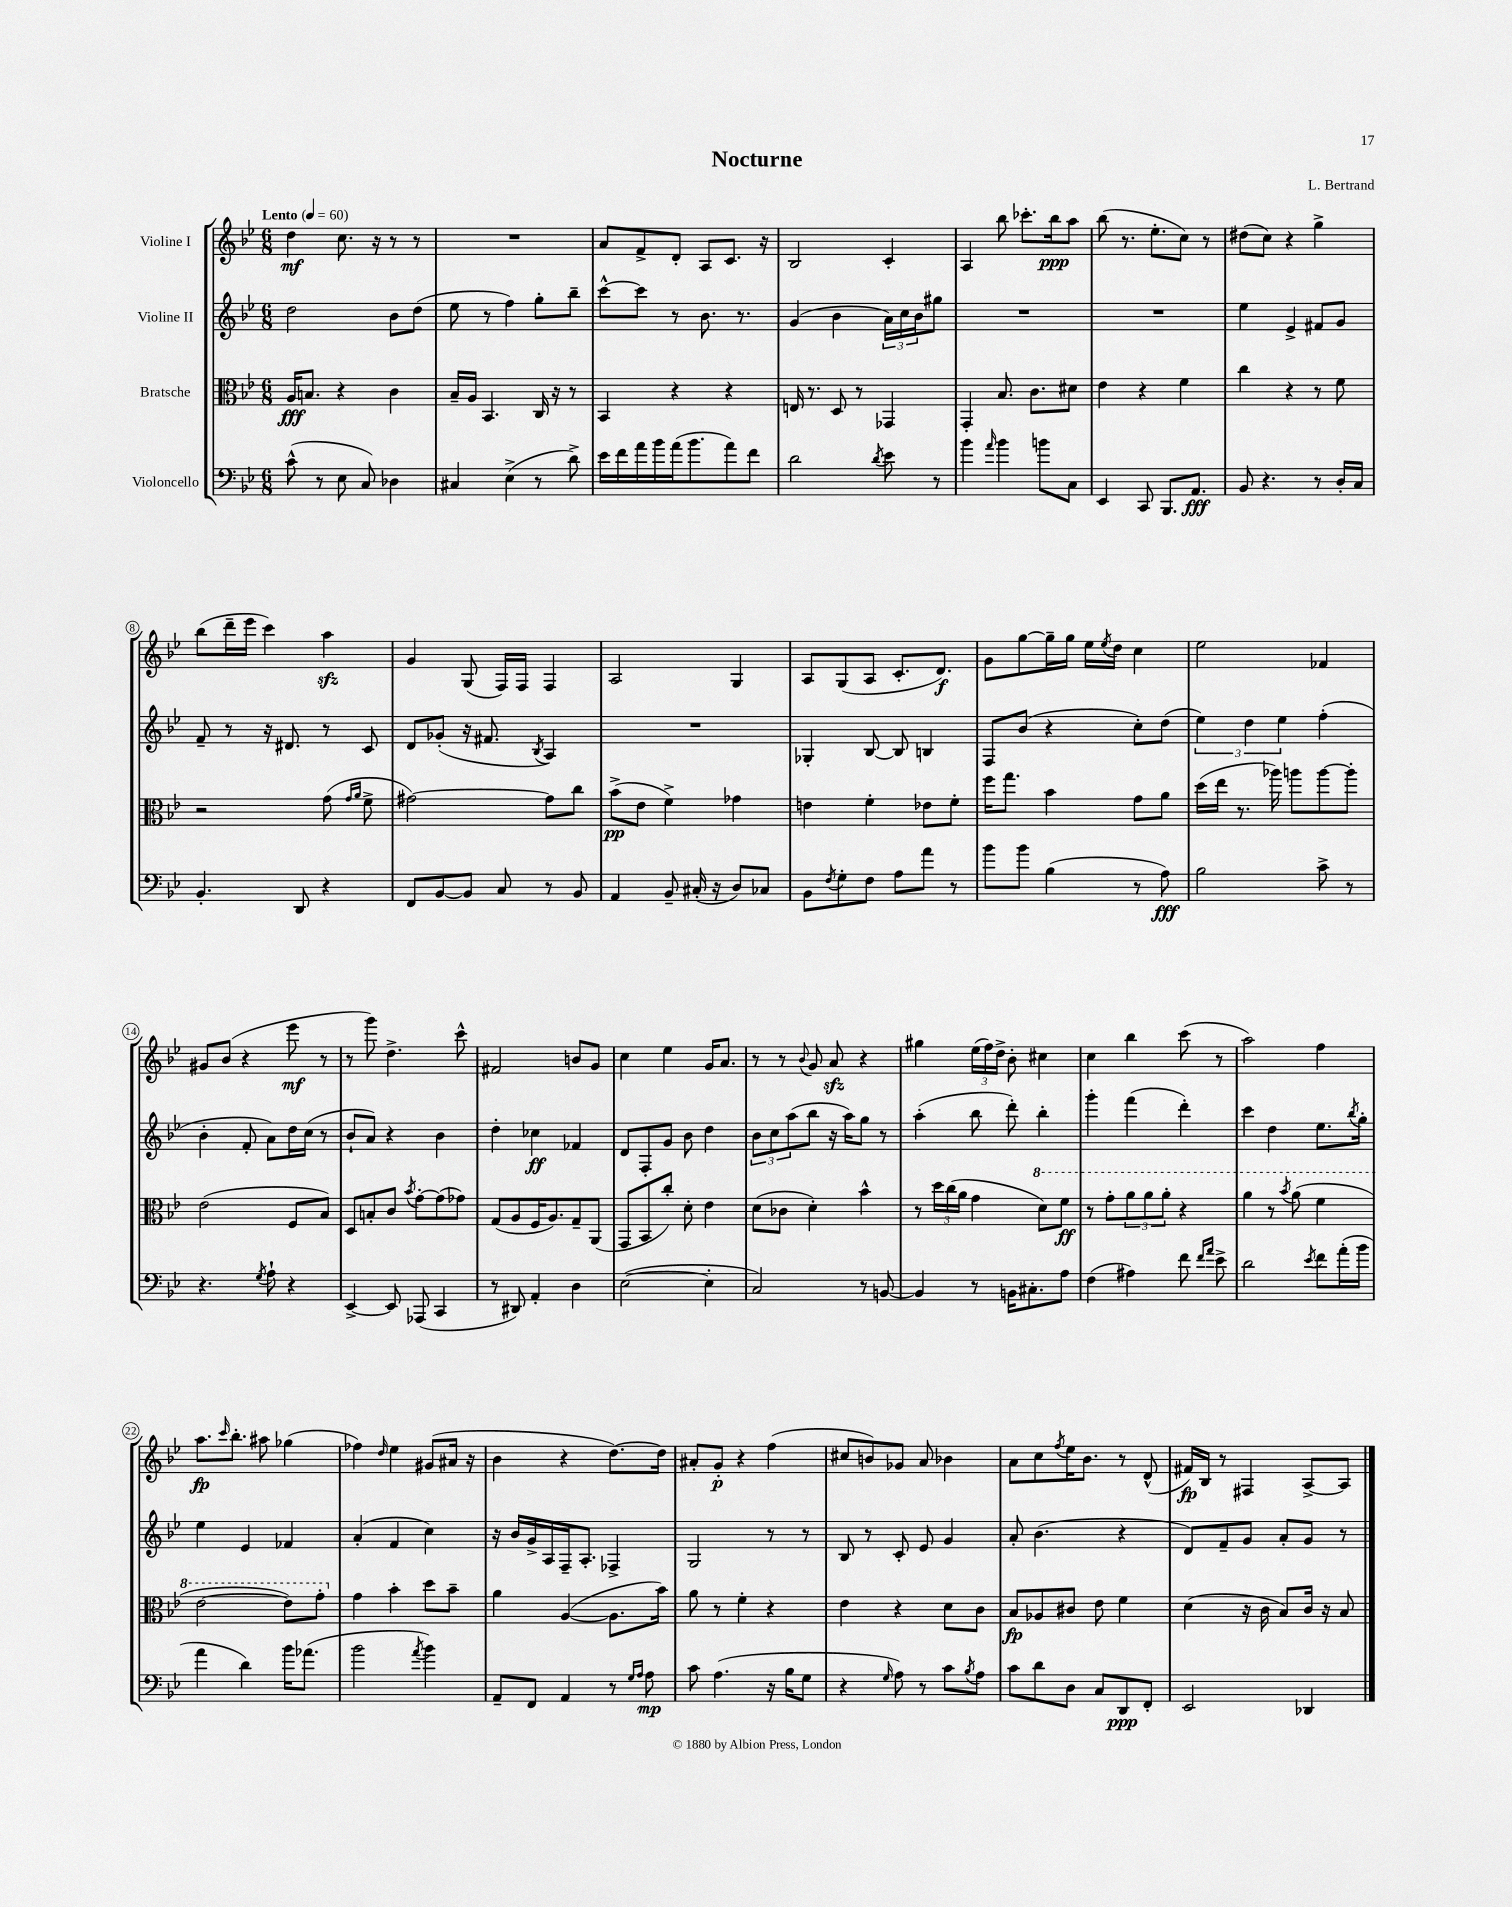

**kern	**kern	**kern	**kern
*staff4	*staff3	*staff2	*staff1
*clefF4	*clefC3	*clefG2	*clefG2
*k[b-e-]	*k[b-e-]	*k[b-e-]	*k[b-e-]
*M6/8	*M6/8	*M6/8	*M6/8
*MM60	*MM60	*MM60	*MM60
(8c^^\	16A/LK	2dd\	4dd\
.	8.B/J	.	.
8r	.	.	.
8E-\	4r	.	8.cc\
8C/)	.	.	.
.	.	.	16r
4D-\	4c\	8b-\L	8r
.	.	(8dd\J	8r
=	=	=	=
4C#/	16B-~/LL	8ee-\	2.r
.	16A/JJ	.	.
.	4.BB-/	8r	.
(4E-^\	.	4ff\)	.
8r	16C/	8gg'\L	.
.	16r	.	.
8d^\)	8r	8bb-~\J	.
=	=	=	=
16e-\LL	4BB-/	[8ccc^^\L	8a/L
16f\	.	.	.
16a\	.	8ccc\]J	8f^/
16b-\	.	.	.
(16a\J	4r	8r	8d'/J
8.b-\	.	.	.
.	.	8.b-\	8A/L
8a\)	4r	.	8.c/J
.	.	8.r	.
8f\J	.	.	.
.	.	.	16r
=	=	=	=
2d\	16E/	(4g/	2B-/
.	8.r	.	.
.	8D/	4b-\	.
.	8r	.	.
8qd/	.	.	.
8e-\	4GG-/	24a\LL)	4c'/
.	.	24cc\	.
.	.	24b-\J	.
8r	.	8gg#\J	.
=	=	=	=
4b-\	4GG'/	2.r	4A/
16qqa/	.	.	.
4b-\	8.B-/	.	8bb-\
.	.	.	8.ccc-'\L
.	8.c\L	.	.
8b\L	.	.	.
.	.	.	16bb-\k
8C\J	8d#\J	.	8aa\J
=	=	=	=
4EE-/	4e-\	2.r	(8bb-\
.	.	.	8.r
8CC/	4r	.	.
.	.	.	8.ee-'\L
8.BBB-/L	.	.	.
.	4f\	.	8cc\J)
8.AA/J	.	.	.
.	.	.	8r
=	=	=	=
8BB-/	4cc\	4ee-\	(8dd#\L
4.r	.	.	8cc\J)
.	4r	4e-^/	4r
8r	8r	8f#/L	4gg^\
16D'/LL	8f\	8g/J	.
16C/JJ	.	.	.
=	=	=	=
4.BB-'/	2r	8f~/	(8bb-\L
.	.	8r	16ddd~\L
.	.	.	16eee-\JJ
.	.	16r	4ccc\)
.	.	8.d#/	.
8DD/	.	.	.
4r	(8g\	8r	4aa\
.	16qqg/LL	.	.
.	16qqa/JJ	.	.
.	8f^\	8c/	.
=	=	=	=
8FF/L	[2g#\)	8d/L	4g/
[8BB-/	.	(8g-'/J	.
8BB-/]J	.	16r	(8G/
.	.	8.f#/	.
8C/	.	.	16F/LL)
.	.	.	16F/JJ
.	.	8qB-/	.
8r	8g#\]L	4A/)	4F/
8BB-/	8cc\J	.	.
=	=	=	=
4AA/	(8b-^\L	2.r	2A/
.	8e-\J	.	.
8BB-~/	4f^\)	.	.
(16C#'/	.	.	.
16r	.	.	.
8D/L)	4g-\	.	4G/
8C-/J	.	.	.
=	=	=	=
8BB-\L	4e\	4G-'/	8A/L
8qF/	.	.	.
8G'\	.	.	(8G/
8F\J	4f'\	[8B-/	8A/J
8A\L	.	8B-/]	8.c'/L
8a\J	8e-\L	4B/	.
.	.	.	8.d/J)
8r	8f'\J	.	.
=	=	=	=
8b-\L	16ff\LK	8F/L	8g\L
.	8.gg\J	.	.
8b-\J	.	(8b-/J	[8gg\
(4B-\	4b-\	4r	16gg~\]L
.	.	.	16gg\JJ
.	.	.	16ee-\LL
.	.	.	8qee-/
.	.	.	16dd\JJ
8r	8g\L	8cc'\L)	4cc\
8A\)	8a\J	(8dd\J	.
=	=	=	=
2B-\	(16dd\LL	6ee-\)	2ee-\
.	16ee-\JJ	.	.
.	8.r	.	.
.	.	6dd\	.
.	16aa-\)	.	.
.	.	6ee-\	.
.	8aa\L	.	.
8c^\	[8aa\	(4ff'\	4f-/
8r	8aa'\]J	.	.
=	=	=	=
4.r	(2e-\	4b-'\	8g#/L
.	.	.	(8b-/J
.	.	8f'/	4r
8qG/	.	.	.
8A`\	.	8a\L)	.
4r	8F/L	16dd\L	8eee-\
.	.	(16cc\JJ	.
.	8B-/J)	8r	8r
=	=	=	=
[4EE-^/	8D/L	8b-`/L	8r
.	8B'/	8a/J)	8ggg\)
8EE-/]	8c/J	4r	4.dd^\
.	8qb-/	.	.
(8AAA-/	[8g'\L	.	.
4CC/	(8g\]	4b-\	.
.	8g-\J)	.	8ccc^^\
=	=	=	=
8r	(8G/L	4dd'\	2f#/
8DD#/)	8A/	.	.
4AA'/	16F/K	4cc-\	.
.	8.A/)	.	.
4D\	8G~/	4f-/	8b/L
.	(8AA/J	.	8g/J
=	=	=	=
([2E-\	8GG/L	8d/L	4cc\
.	8BB-/	8F'/	.
.	8cc'/J)	8g/J	4ee-\
.	8d'\	8b-\	.
4E-'\]	4e-\	4dd\	16g/LK
.	.	.	8.a/J
=	=	=	=
2C/)	(8d\L	12b-\L	8r
.	.	12cc\	.
.	8c-\J	.	8r
.	.	(12aa\	.
.	.	.	8qqb-/
.	4d'\)	8bb-\J	8g/
.	.	16r	8a/
.	.	16aa\LK)	.
8r	4b-^^\	8gg\J	4r
[8BB/	.	8r	.
=	=	=	=
4BB/]	8r	(4aa'\	4gg#\
.	24dd\LL	.	.
.	(24cc\	.	.
.	24a\JJ	.	.
8r	4g\	8bb-\	(24ee-\LL
.	.	.	24ff\)
.	.	.	24dd^\JJ
16BB\LK	.	8ddd'\)	8b-'\
8.C#'\	.	.	.
.	8dd\L)	4bb-'\	4cc#\
8A\J	8ff\J	.	.
=	=	=	=
(4F\	8r	4ggg'\	4cc\
.	8gg'\L	.	.
4A#\)	12aa\	(4fff\	4bb-\
.	12aa\	.	.
.	12aa'\J	.	.
8f\	4r	4ddd'\)	(8ccc\
16qqf/LL	.	.	.
16qqa/JJ	.	.	.
8e-^\	.	.	8r
=	=	=	=
2d\	4aa\	4ccc\	2aa\)
.	8r	4dd\	.
.	8qbb-/	.	.
.	(8aa\	.	.
8qe-/	.	.	.
8f\L	4ff\	8.ee-\L	4ff\
(16a'\L	.	.	.
.	.	8qbb-/	.
16b-\JJ	.	16gg'\Jk	.
=	=	=	=
4a\	[2ee-\	4ee-\	8.aa\L
.	.	.	16qqccc/
.	.	.	8.bb-'\J
4d\)	.	4e-/	.
.	.	.	8aa#\
16b-\LK	8ee-\]L)	4f-/	(4gg-\
(8.a-\J	.	.	.
.	8gg'\J	.	.
=	=	=	=
2b-\	4g\	(4a'/	4ff-\)
.	.	.	16qqdd/
.	4b-'\	4f/	4ee-\
8qa/	.	.	.
4b-\)	8dd\L	4cc\)	(8g#/L
.	8b-~\J	.	16a#/Jk
.	.	.	16r
=	=	=	=
8AA~/L	4a\	16r	4b-\
.	.	16b-/LL	.
8FF/J	.	16g^/	.
.	.	16A/	.
4AA/	([4A/	16F~/J	4r
.	.	8.A'/J	.
8r	8.A\]L	4F-^/	[8.dd\L)
16qqG/LL	.	.	.
16qqA/JJ	.	.	.
8A\	.	.	.
.	16b-\Jk)	.	16dd\]Jk
=	=	=	=
8c\	8a\	2G/	8a#'/L
(4.A\	8r	.	8g'/J
.	4f'\	.	4r
16r	4r	8r	(4ff\
16B-\LK	.	.	.
8G\J	.	8r	.
=	=	=	=
4r	4e-\	8B-/	8cc#/L
.	.	8r	8b/)
16qqG/	.	.	.
8A\)	4r	8c'/	8g-/J
8r	.	8e-/	8a/
8c\L	8d\L	4g/	4b-\
8qB-/	.	.	.
8A\J	8c\J	.	.
=	=	=	=
8c\L	8B-/L	8a'/	8a\L
8d\	8A-/	(4.b-\	8cc\
.	.	.	8qff/
8D\J	8c#/J	.	16ee-\K
.	.	.	8.b-\J
8C/L	8e-\	.	.
8DD/	4f\	4r	8r
8FF'/J	.	.	(8d^^/
=	=	=	=
2EE-/	(4d\	8d/L)	16f#/LL)
.	.	.	16B-/JJ
.	.	8f~/	8r
.	16r	8g/J	4F#/
.	16c\	.	.
.	8B-/L)	8a'/L	.
4DD-/	16c/Jk	8g/J	[8A^/L
.	16r	.	.
.	8B-/	8r	8A/]J
==	==	==	==
*-	*-	*-	*-
